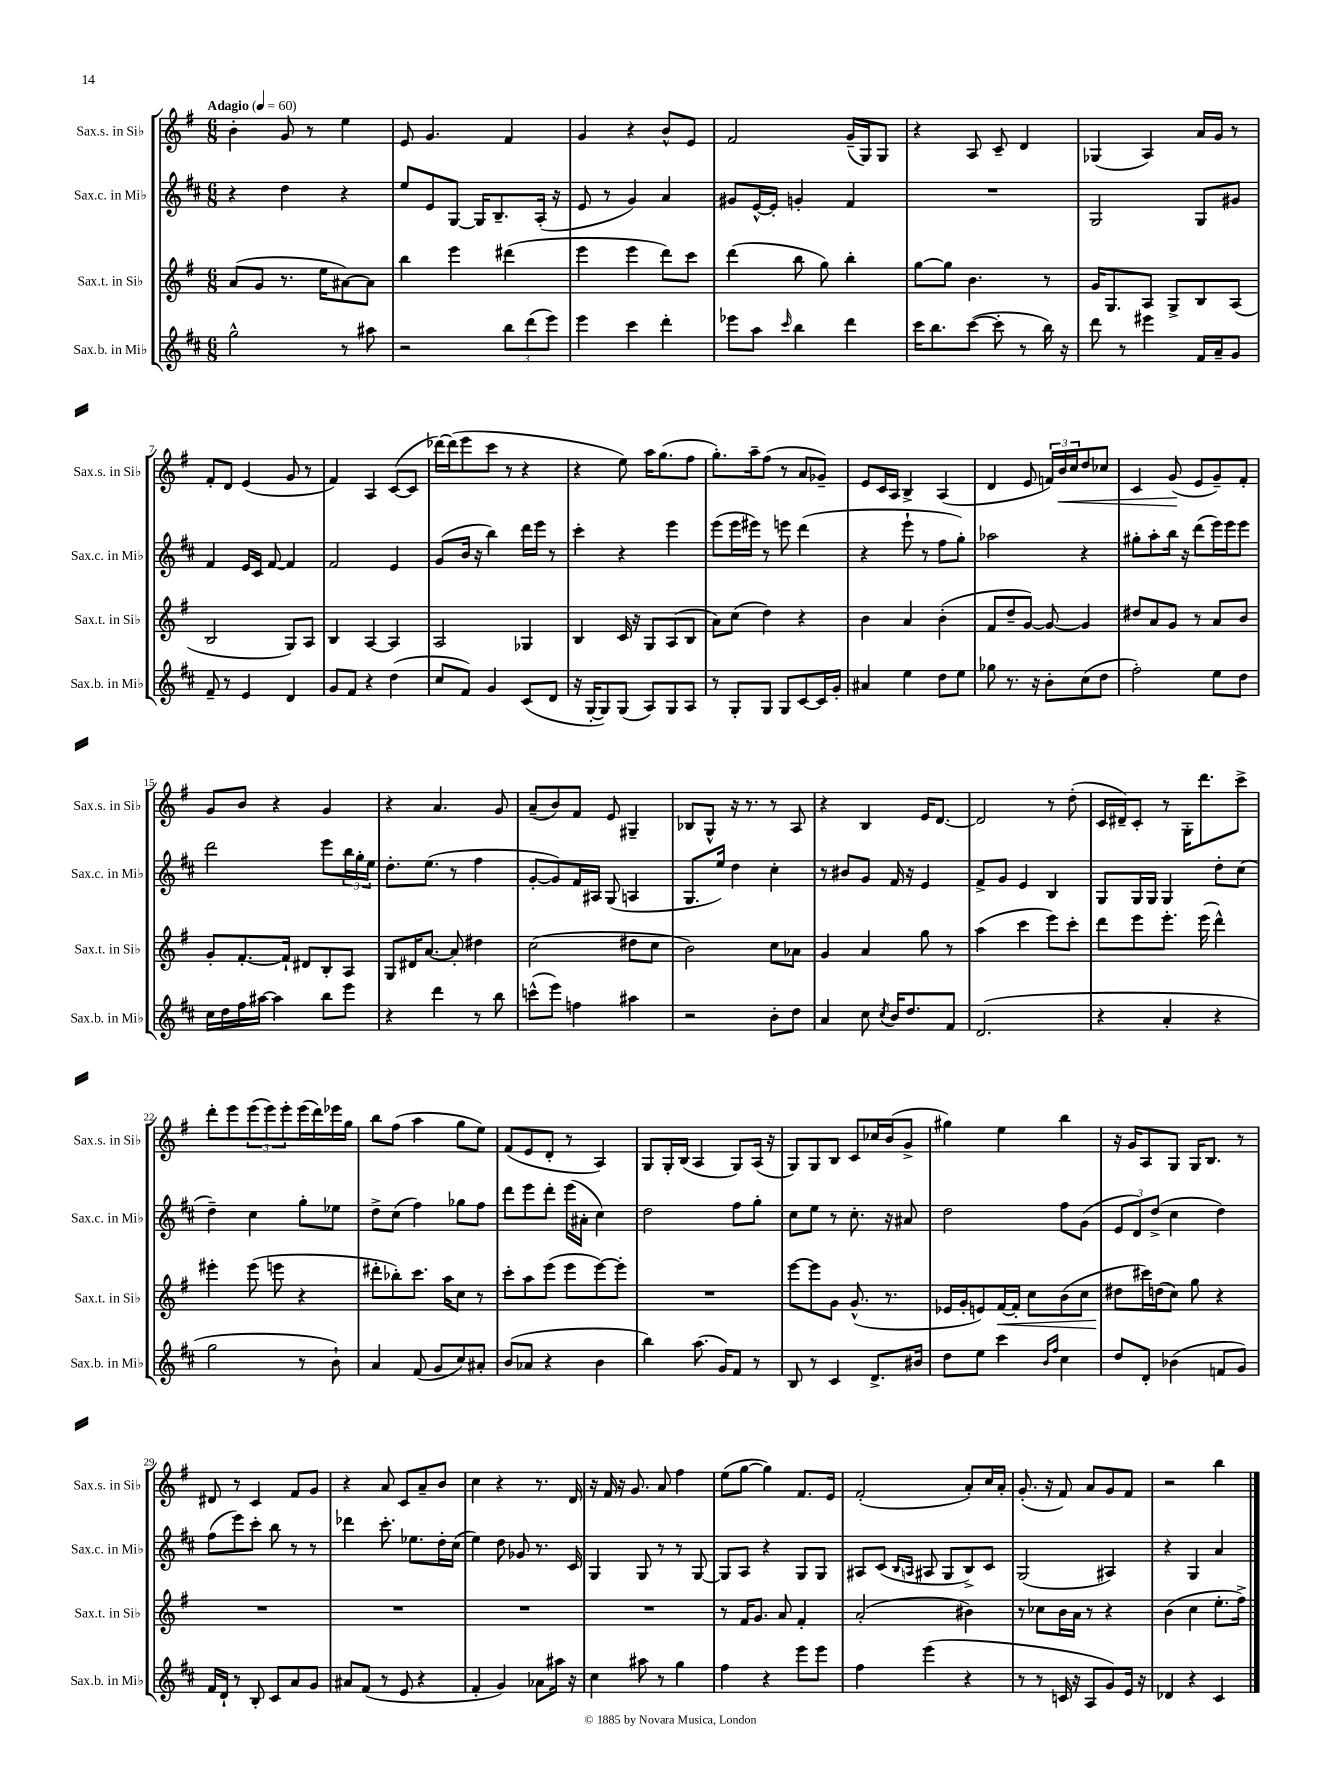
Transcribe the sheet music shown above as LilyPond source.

<<
\new StaffGroup <<
\new Staff = "s0" \with { instrumentName = "Sax.s. in Sib" shortInstrumentName = "Sax.s. in Sib" } {
    \clef treble \key g \major \numericTimeSignature \time 6/8 \tempo "Adagio" 4 = 60
    b'4-. g'8 r8 e''4 |
    e'8 g'4. fis'4 |
    g'4 r4 b'8-^ e'8 |
    fis'2 g'16--( g16) g8 |
    r4 a8 c'8-- d'4 |
    ges4( a4) a'16 g'16 r8 |
    fis'8-. d'8 e'4( g'8 r8 |
    fis'4) a4 c'8~( c'8 |
    des'''16~) des'''16( e'''8 c'''8 r8 r4 |
    r4 e''8) a''16 g''8.( fis''8 |
    g''8.-.) a''16-- fis''8( r8 a'8 ges'8--) |
    e'8 c'16 a16 b4-> a4( |
    d'4 e'8 \tuplet 3/2 { f'16) b'16\< c''16 } d''8 ces''8 |
    c'4 g'8\!( e'8 g'8--) fis'8-. |
    g'8 b'8 r4 g'4 |
    r4 a'4. g'8 |
    a'8--( b'8) fis'8 e'8 gis4-- |
    bes8 g8-^ r16 r8. r8 a8 |
    r4 b4 e'16 d'8.~ |
    d'2 r8 d''8-.( |
    c'16 dis'16--) c'8-. r8 g16-. d'''8. c'''8-> |
    d'''8-. e'''8 \tuplet 3/2 { e'''8( e'''8) e'''8-. } e'''16( d'''16) ees'''16 g''16 |
    b''8 fis''8( a''4 g''8 e''8) |
    fis'8( e'8 d'8-. r8 a4) |
    g8 g16-. b16( a4 g8) a16( r16 |
    g8) g8 b8 c'8 ces''16 b'16( g'8-> |
    gis''4) e''4 b''4 |
    r16 g'16 a8 g8 g16 b8. r8 |
    dis'8 r8 c'4 fis'8 g'8 |
    r4 a'8 c'8 a'8-- b'8 |
    c''4 r4 r8. d'16 |
    r16 fis'16 r16 g'8. a'8 fis''4 |
    e''8( g''8~ g''4) fis'8. e'16 |
    fis'2-.( a'8-.) c''16 a'16-. |
    g'8.-.( r16 fis'8) a'8 g'8 fis'8 |
    r2 b''4 \bar "|." |
}
\new Staff = "s1" \with { instrumentName = "Sax.c. in Mib" shortInstrumentName = "Sax.c. in Mib" } {
    \clef treble \key d \major \numericTimeSignature \time 6/8
    r4 d''4 r4 |
    e''8 e'8 g8~ g16 b8.-- a16-.( r16 |
    e'8 r8 g'4) a'4 |
    gis'8 e'16~-^ e'16-. g'4-. fis'4 |
    R2. |
    g2 g8 gis'8 |
    fis'4 e'16 cis'16 fis'8~ fis'4 |
    fis'2 e'4 |
    g'8( b'16 r16 b''4) d'''16 e'''16 r8 |
    cis'''4-. r4 e'''4 |
    e'''8( e'''16 eis'''16) r8 e'''8 d'''4( |
    r4 e'''8-! r8 fis''8 g''8-.) |
    aes''2 r4 |
    gis''8-. a''8-. b''16 r16 d'''8( e'''16) e'''16 e'''8 |
    d'''2 e'''8 \tuplet 3/2 { b''16 g''16-. e''16 } |
    d''8.-. e''8.( r8 fis''4 |
    g'8~-. g'8) fis'16 ais16 g8( a4 |
    g8. e''16) d''4 cis''4-. |
    r8 bis'8 g'8 fis'16 r16 e'4 |
    fis'8-> g'8 e'4 b4 |
    g8 g16 g16 g4 d''8-. cis''8( |
    d''4--) cis''4 g''8-. ees''8 |
    d''8-> cis''8( fis''4) ges''8 fis''8 |
    d'''8 e'''8 d'''8-. e'''16( ais'16-. cis''4) |
    d''2 fis''8 g''8-. |
    cis''8 e''8 r8 cis''8.-. r16 ais'8 |
    d''2 fis''8 g'8( |
    \tuplet 3/2 { e'8 d'8) d''8->( } cis''4 d''4) |
    fis''8( e'''8) cis'''8-. b''8 r8 r8 |
    des'''4 cis'''8.-. ees''8. d''16-. cis''16( |
    e''4) d''8 ges'8 r8. cis'16 |
    g4 g8 r8 r8 g8~ |
    g8 a8 r4 g8 g8 |
    ais8 cis'8( \grace { b16 a16 } ais8 g8 b8->) cis'8 |
    g2( ais4) |
    r4 g4 a'4 \bar "|." |
}
\new Staff = "s2" \with { instrumentName = "Sax.t. in Sib" shortInstrumentName = "Sax.t. in Sib" } {
    \clef treble \key g \major \numericTimeSignature \time 6/8
    a'8( g'8 r8. e''16 ais'8~) ais'8 |
    b''4 e'''4 dis'''4( |
    e'''4 e'''4 d'''8) c'''8 |
    d'''4( b''8 g''8) b''4-. |
    g''8~ g''8 b'4. r8 |
    g'16 g8. a8 g8-> b8 a8( |
    b2 g8) a8 |
    b4 a4~ a4 |
    a2 ges4 |
    b4 c'16 r16 g8 a8( b8 |
    a'8) c''8( d''4) r4 |
    b'4 a'4 b'4-.( |
    fis'8 d''8-- g'8~) g'8~ g'4 |
    dis''8 a'8 g'8 r8 a'8 b'8 |
    g'8-. fis'8.~-. fis'16-! dis'8 b8-. a8 |
    g8 dis'16 a'8.~ a'8-. dis''4 |
    c''2( dis''8 c''8 |
    b'2) c''8 aes'8 |
    g'4 a'4 g''8 r8 |
    a''4( c'''4 e'''8) c'''8-. |
    d'''8 e'''8 e'''8.-. e'''16( d'''4-^) |
    eis'''4-. eis'''8( e'''8 r4 |
    dis'''8-. bes''8-.) c'''8. a''16 c''8 r8 |
    c'''8-. a''8 e'''8( e'''8 e'''8~) e'''8-. |
    R2. |
    e'''8~ e'''8 g'8 g'8.-^( r8. |
    ees'16 g'16-. e'8) fis'16~\< fis'16-. c''8 b'8( c''8 |
    dis''8\! cis'''16) d''16( c''8) g''8 r4 |
    R2. |
    R2. |
    R2. |
    R2. |
    r8 fis'16 g'8. a'8 fis'4-. |
    a'2-.( bis'4) |
    r8 ces''8 b'16 a'16 r8 r4 |
    b'4( c''4 e''8.-. fis''16->) \bar "|." |
}
\new Staff = "s3" \with { instrumentName = "Sax.b. in Mib" shortInstrumentName = "Sax.b. in Mib" } {
    \clef treble \key d \major \numericTimeSignature \time 6/8
    g''2-^ r8 ais''8 |
    r2 \tuplet 3/2 { b''8 d'''8( e'''8) } |
    e'''4 cis'''4 d'''4-. |
    ees'''8 a''8 \grace { cis'''16 } b''4 d'''4 |
    cis'''16 b''8. cis'''8~( cis'''8-. r8 b''16) r16 |
    d'''8 r8 eis'''4 fis'16 a'16-- g'8 |
    fis'8-- r8 e'4 d'4 |
    g'8 fis'8 r4 d''4( |
    cis''8 fis'8) g'4 cis'8( d'8 |
    r16 g16~-. g8) g8( a8) g8 a8 |
    r8 g8-. g8 g8 cis'8~ cis'16 g'16-. |
    ais'4 e''4 d''8 e''8 |
    ges''8 r8. r16 b'8-. cis''8( d''8 |
    fis''2-.) e''8 d''8 |
    cis''16 d''16 fis''16 ais''16~ ais''4 b''8 e'''8 |
    r4 d'''4 r8 b''8 |
    c'''8-^( e'''8) f''4 ais''4 |
    r2 b'8-. d''8 |
    a'4 cis''8 \acciaccatura { cis''8 } b'16 d''8. fis'8 |
    d'2.( |
    r4 a'4-. r4 |
    g''2 r8 b'8-!) |
    a'4 fis'8( g'8 cis''8) ais'8-. |
    b'8( aes'8 r4 b'4 |
    b''4) a''8.( g'16) fis'8 r8 |
    b8 r8 cis'4 d'8.-> bis'16 |
    d''8 e''8 cis'''4 \grace { b'16 fis''16 } cis''4 |
    d''8 d'8-. bes'4( f'8 g'8) |
    fis'16 d'16-! r8 b8-. cis'8 a'8 g'8 |
    ais'8 fis'8( r8 e'8 r4 |
    fis'4-. g'4) aes'8 ais''16 r16 |
    cis''4 ais''8 r8 g''4 |
    fis''4 r4 e'''8 e'''8 |
    fis''4 e'''4( r4 |
    r8 r8 c'16 r16 a8 g'8) e'16 r16 |
    des'4 r4 cis'4 \bar "|." |
}
>>
>>
